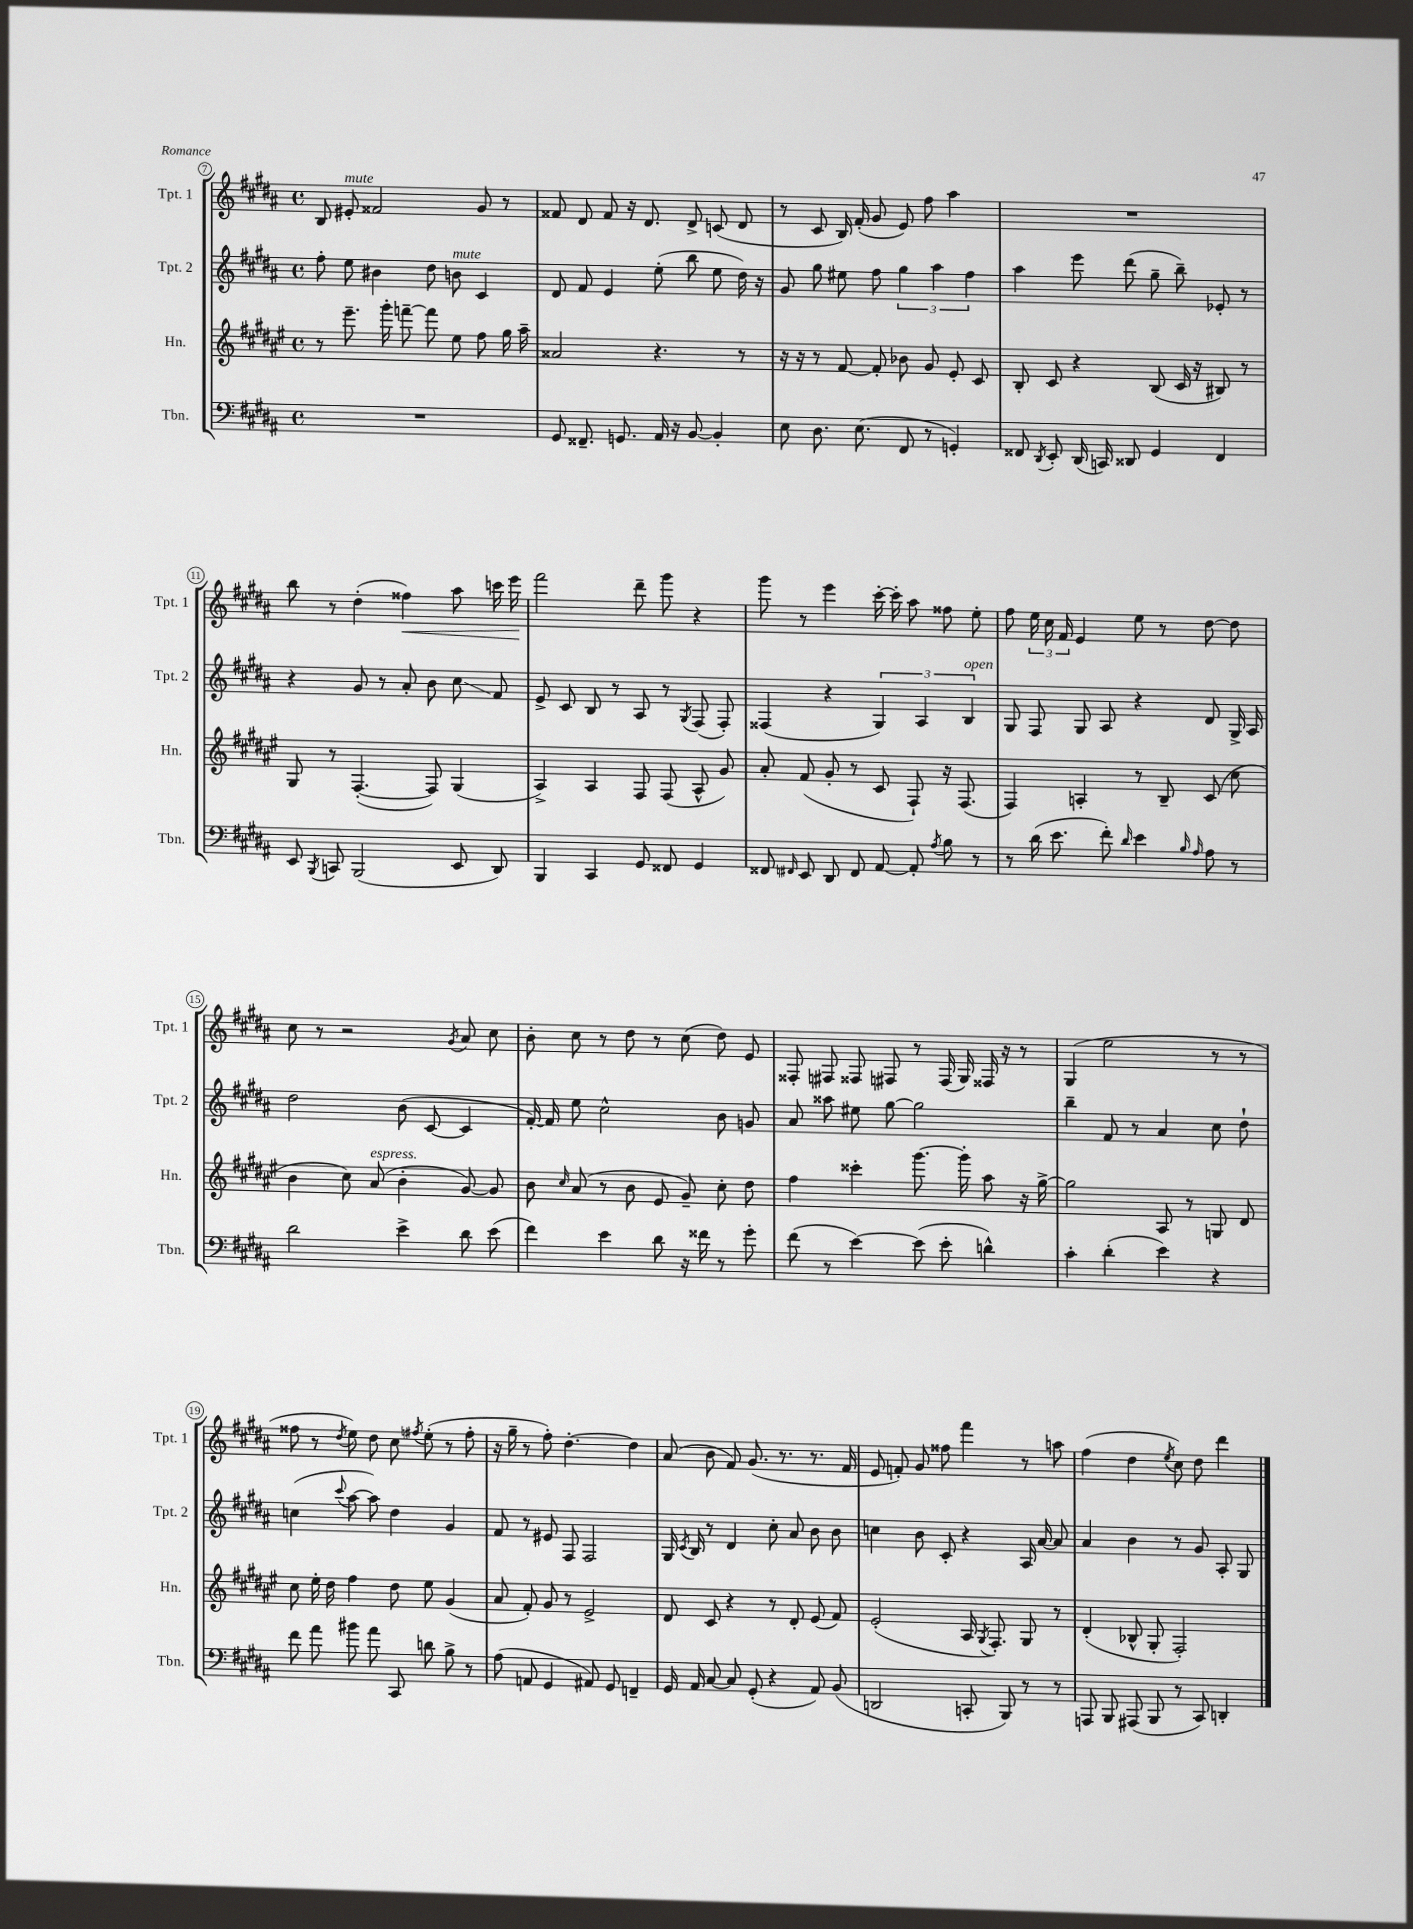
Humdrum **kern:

**kern	**kern	**kern	**kern
*staff4	*staff3	*staff2	*staff1
*clefF4	*clefG2	*clefG2	*clefG2
*k[f#c#g#d#a#]	*k[f#c#g#d#a#e#]	*k[f#c#g#d#a#]	*k[f#c#g#d#a#]
*M4/4	*M4/4	*M4/4	*M4/4
*met(c)	*met(c)	*met(c)	*met(c)
1r	8r	8ff#'	8B
.	8.eee#~	8ee	8e#'
.	.	4b#	2f##
.	16ggg#'	.	.
.	[8fff~	.	.
.	8fff]	8dd#	.
.	8ee#	8b	.
.	8ff#	4c#	8g#
.	16gg#	.	8r
.	16aa#~	.	.
=	=	=	=
8GG#	2a##	8d#	8f##
8.FF##~	.	8f#	8d#
.	.	4e	8f##
8.GG	.	.	.
.	.	.	16r
.	.	.	8.d#
16AA#	4.r	(8ee'	.
16r	.	.	.
[8BB	.	8bb	8d#^
4BB']	.	8ee	(8c
.	8r	16dd#)	8d#
.	.	16r	.
=	=	=	=
8E	16r	8g#	8r
.	16r	.	.
8.D#	8r	8gg#	8c#
.	[8f#	8ee#	16B)
(8.E	.	.	(16f#'
.	8f#']	8ff#	8g#
8FF#	8b-	6gg#	8e)
8r	8g#	.	8ff#
.	.	6aa#	.
4GG')	8e#'	.	4aa#
.	.	6ff#	.
.	8c#	.	.
=	=	=	=
8FF##	8B'	4aa#	1r
8qDD#	.	.	.
8EE'	8c#	.	.
(16DD#	4r	8eee	.
16CC)	.	.	.
8DD##	.	(8ddd#	.
4GG#	(8B	8gg#~	.
.	16c#	8bb~)	.
.	16r	.	.
4FF##	8B#)	8e-'	.
.	8r	8r	.
=	=	=	=
8EE	8G#	4r	8bb
8qBBB	.	.	.
8CC	8r	.	8r
(2BBB	([4.F#'	8g#	(4dd#'
.	.	8r	.
.	.	8a#'	4ff##)
.	8F#])	8b	.
8EE	(4G#	8cc#	8aa#
8DD#)	.	8f#	16ccc
.	.	.	16eee
=	=	=	=
4BBB	4A#^)	8e^	2fff#
.	.	8c#	.
4CC#	4A#	8B	.
.	.	8r	.
8GG#	8F#	8A#	8ddd#~
8FF##	(8F#	8r	8ggg#
.	.	8qG#	.
4GG#	8A#^^	(8F#	4r
.	8g#)	8F#')	.
=	=	=	=
8FF##	8a#'	(4F##	8ggg#
16qqFF#	.	.	.
8EE	(8f#	.	8r
8DD#	8g#'	4r	4eee
8FF#	8r	.	.
[8AA#	8c#	6G#)	[16ccc#'
.	.	.	16ccc#']
8AA#']	8F#`)	.	8aa#
.	.	6A#	.
8qA#	.	.	.
8B	16r	.	8ff##
.	(8.F#	.	.
.	.	6B	.
8r	.	.	8ee'
=	=	=	=
8r	4F#)	8G#	8ff#
(16d#	.	8F#	24ee
.	.	.	24cc#
8.e	.	.	.
.	.	.	24f#
.	4A'	8G#	4e
8f#')	.	8A#	.
16qqd#	.	.	.
4e	8r	4r	8ee
.	8B~	.	8r
16qqB	.	.	.
16qqA#	.	.	.
8A#	(8c#	8d#	[8dd#
8r	8cc#	16G#^	8dd#]
.	.	16A#	.
=	=	=	=
2d#	4b	2dd#	8cc#
.	.	.	8r
.	8cc#)	.	2r
.	(8a#	.	.
4e^	4b'	(8b	.
.	.	[8c#	.
.	.	.	8qg#
8d#	[8g#)	4c#]	8a#
(8e	8g#]	.	8cc#
=	=	=	=
4f#)	8b	[16f#')	8b'
.	.	16f#]	.
.	16qqcc#	.	.
.	(8a#	8ee	8cc#
4e	8r	2cc#^^	8r
.	8b	.	8dd#
8d#	8e#	.	8r
16r	8g#~)	.	(8cc#
16f##	.	.	.
8r	8cc#'	8b	8dd#)
8g#'	8dd#	8g	8e
=	=	=	=
(8f#	4ff#	8a#	8F##'
8r	.	8aa##	8F#
[4e)	4ccc##'	8ee#	8F##
.	.	[8gg#	8F#
(8e]	[8.ggg#	2gg#]	8r
8e'	.	.	(16F#
.	16ggg#']	.	16G#)
4d^^)	8aa#	.	16F##
.	.	.	16r
.	16r	.	8r
.	[16gg#^	.	.
=	=	=	=
4c#'	2gg#]	4bb~	(4G#
(4d#'	.	8f#	2ee
.	.	8r	.
4e)	8A#	4a#	.
.	8r	.	.
4r	8G	8cc#	8r
.	8d#	8dd#`	8r
=	=	=	=
8f#	8cc#	(4cc	8ff##
8a#	16ee#'	.	8r
.	16dd#	.	.
.	.	8qqccc#	8qdd#
8b#	4ff#	[8aa#	8ee)
8a#	.	8aa#])	8dd#
8CC#	8dd#	4dd#	8cc#
.	.	.	8qff#
8d	8ee#	.	(8ee'
8B^	(4g#	4g#	8r
8r	.	.	8ff#'
=	=	=	=
(8A#	8a#	8f#	16r
.	.	.	16gg#~
8AA	8f#')	8r	8r
4GG#	8g#	8e#	8ff#')
.	8r	8F#	[4.dd#'
8AA#)	2e#^	2F#	.
8GG#	.	.	.
4FF~	.	.	4dd#]
=	=	=	=
16GG#	8d#	16G#	(8a#
.	.	8qc#	.
16AA#	.	16B	.
[8C#	8c#	8r	8b
8C#]	4r	4d#	8f#)
(8GG#'	.	.	(8.g#
4r	8r	8cc#'	.
.	.	.	8.r
.	8d#'	8a#	.
8AA#)	(8e#	8b	8.r
(8BB	8f#)	8b	.
.	.	.	16f#
=	=	=	=
2DD	(2e#'	4cc	8e
.	.	.	8f')
.	.	8b	8g#
.	.	8c#'	8ff##
8CC'	16A#	4r	4fff#
.	8qG#	.	.
.	8.F#')	.	.
8BBB)	.	.	.
8r	8G#	16A#	8r
.	.	[16a#	.
8r	8r	8a#]	8aa
=	=	=	=
8AAA	(4d#'	4a#	(4ff#
8BBB	.	.	.
(8AAA#	8B-^^	4b	4dd#
8BBB	8G#'	.	.
.	.	.	8qee
8r	2F#')	8r	8cc#)
8CC#)	.	8g#	8dd#
4DD'	.	8A#'	4ddd#
.	.	8G#	.
==	==	==	==
*-	*-	*-	*-
